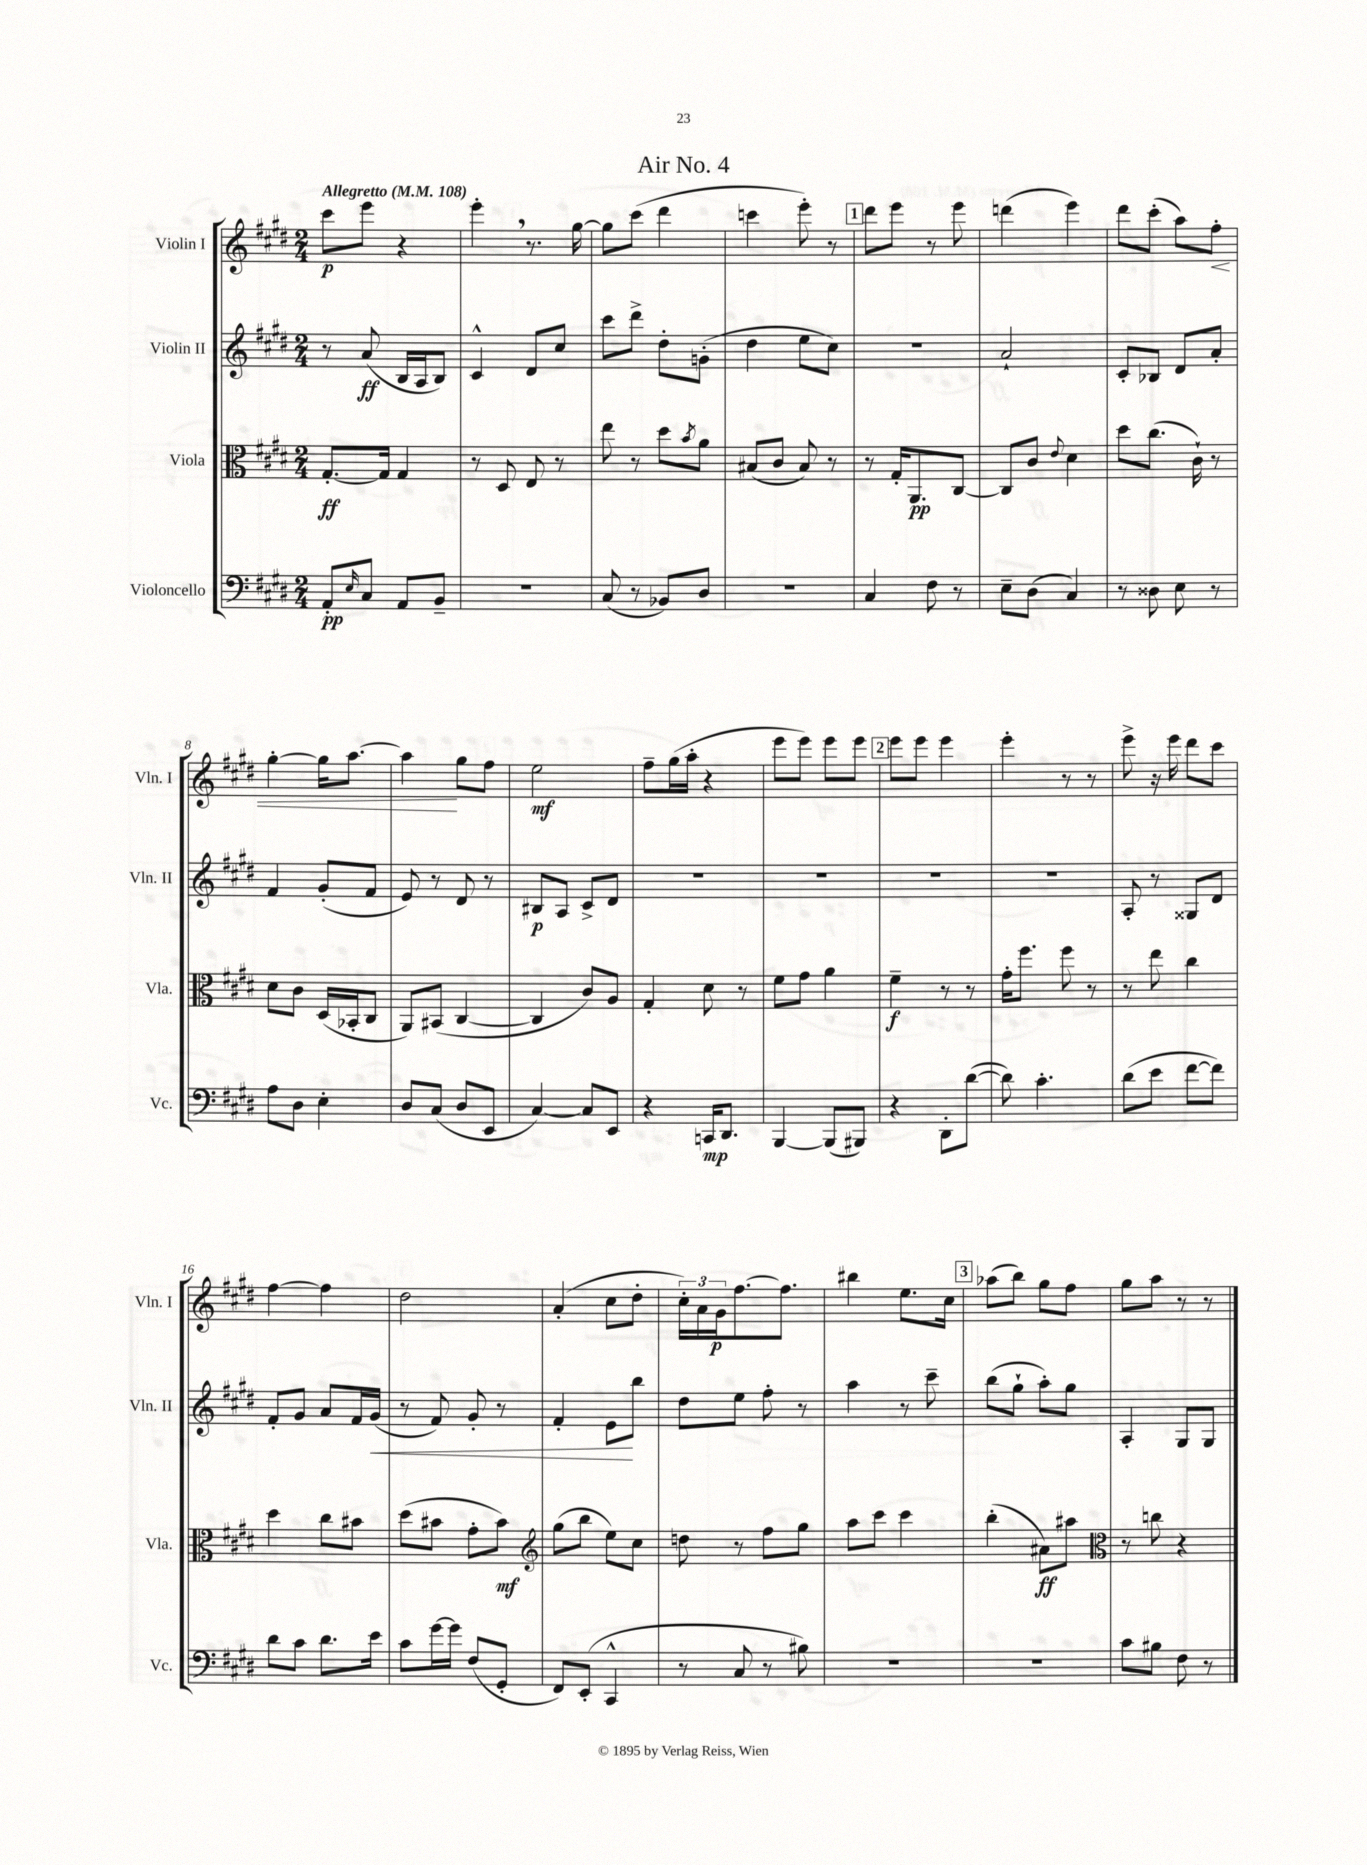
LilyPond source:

\header { title = "Air No. 4" }
<<
\new StaffGroup <<
\new Staff = "s0" \with { instrumentName = "Violin I" shortInstrumentName = "Vln. I" } {
    \clef treble \key e \major \numericTimeSignature \time 2/4 \tempo "Allegretto" 4 = 108
    cis'''8\p e'''8 r4 |
    e'''4-. \breathe r8. gis''16~ |
    gis''8 cis'''8( dis'''4 |
    c'''4 e'''8-.) r8 |
    \mark \markup { \box "1" } dis'''8 e'''8 r8 e'''8 |
    d'''4( e'''4) |
    dis'''8 cis'''8-.( a''8) fis''8-.\< |
    gis''4~-. gis''16 a''8.~ |
    a''4\! gis''8 fis''8 |
    e''2\mf |
    fis''8-- gis''16( a''16-. r4 |
    e'''8 e'''8) e'''8 e'''8 |
    \mark \markup { \box "2" } e'''8 e'''8 e'''4 |
    e'''4-. r8 r8 |
    e'''8-> r16 e'''16 dis'''8 cis'''8 |
    fis''4~ fis''4 |
    dis''2 |
    a'4-.( cis''8 dis''8-. |
    \tuplet 3/2 { cis''16-.) a'16 gis'16\p } fis''8.~ fis''8. |
    bis''4 e''8. cis''16 |
    \mark \markup { \box "3" } aes''8( b''8) gis''8 fis''8 |
    gis''8 a''8 r8 r8 \bar "|." |
}
\new Staff = "s1" \with { instrumentName = "Violin II" shortInstrumentName = "Vln. II" } {
    \clef treble \key e \major \numericTimeSignature \time 2/4
    r8 a'8\ff( b16 a16 b8) |
    cis'4-^ dis'8 cis''8 |
    cis'''8 dis'''8-> dis''8-. g'8-.( |
    dis''4 e''8 cis''8) |
    \mark \markup { \box "1" } R2 |
    a'2-! |
    cis'8-. bes8 dis'8 a'8-. |
    fis'4 gis'8-.( fis'8 |
    e'8) r8 dis'8 r8 |
    bis8\p a8 cis'8-> dis'8 |
    R2 |
    R2 |
    \mark \markup { \box "2" } R2 |
    R2 |
    a8-. r8 gisis8 dis'8 |
    fis'8-. gis'8 a'8 fis'16 gis'16\<( |
    r8 fis'8) gis'8-. r8 |
    fis'4-. e'8\! b''8 |
    dis''8 e''8 fis''8-. r8 |
    a''4 r8 cis'''8-- |
    \mark \markup { \box "3" } b''8( gis''8-! a''8-.) gis''8 |
    a4-. gis8 gis8 \bar "|." |
}
\new Staff = "s2" \with { instrumentName = "Viola" shortInstrumentName = "Vla." } {
    \clef alto \key e \major \numericTimeSignature \time 2/4
    gis8.~-.\ff gis16 gis4 |
    r8 dis8 e8 r8 |
    e''8 r8 dis''8 \acciaccatura { b'8 } a'8 |
    bis8( cis'8 bis8) r8 |
    \mark \markup { \box "1" } r8 gis16-. a,8.\pp cis8~ |
    cis8 cis'8 \appoggiatura { e'8 } dis'4 |
    dis''8 cis''8.( cis'16-!) r8 |
    dis'8 cis'8 dis16( bes,16-. cis8 |
    a,8) bis,8( cis4~ |
    cis4 cis'8) a8 |
    gis4-. dis'8 r8 |
    fis'8 gis'8 a'4 |
    \mark \markup { \box "2" } fis'4--\f r8 r8 |
    gis'16-. fis''8. fis''8 r8 |
    r8 e''8 cis''4 |
    dis''4 cis''8 bis'8 |
    dis''8( bis'8 gis'8-. bis'8\mf) |
    \clef treble gis''8( b''8 e''8) cis''8 |
    d''8 r8 fis''8 gis''8 |
    a''8 cis'''8 cis'''4 |
    \mark \markup { \box "3" } b''4-.( ais'8\ff) ais''8 |
    \clef alto r8 c''8 r4 \bar "|." |
}
\new Staff = "s3" \with { instrumentName = "Violoncello" shortInstrumentName = "Vc." } {
    \clef bass \key e \major \numericTimeSignature \time 2/4
    a,8-.\pp \grace { e16 } cis8 a,8 b,8-- |
    r2 |
    cis8( r8 bes,8) dis8 |
    R2 |
    \mark \markup { \box "1" } cis4 fis8 r8 |
    e8-- dis8( cis4) |
    r8 disis8 e8 r8 |
    a8 dis8 e4-. |
    dis8 cis8( dis8 e,8 |
    cis4~) cis8 e,8 |
    r4 c,16\mp dis,8. |
    b,,4~ b,,8( bis,,8) |
    \mark \markup { \box "2" } r4 dis,8-. dis'8~( |
    dis'8) cis'4.-. |
    dis'8( e'8 fis'8~ fis'8) |
    dis'8 cis'8 dis'8. e'16 |
    cis'8 gis'16~ gis'16 fis8( gis,8-. |
    fis,8) e,8-.( cis,4-^ |
    r8 cis8 r8 bis8) |
    R2 |
    \mark \markup { \box "3" } R2 |
    cis'8 bis8 fis8 r8 \bar "|." |
}
>>
>>
